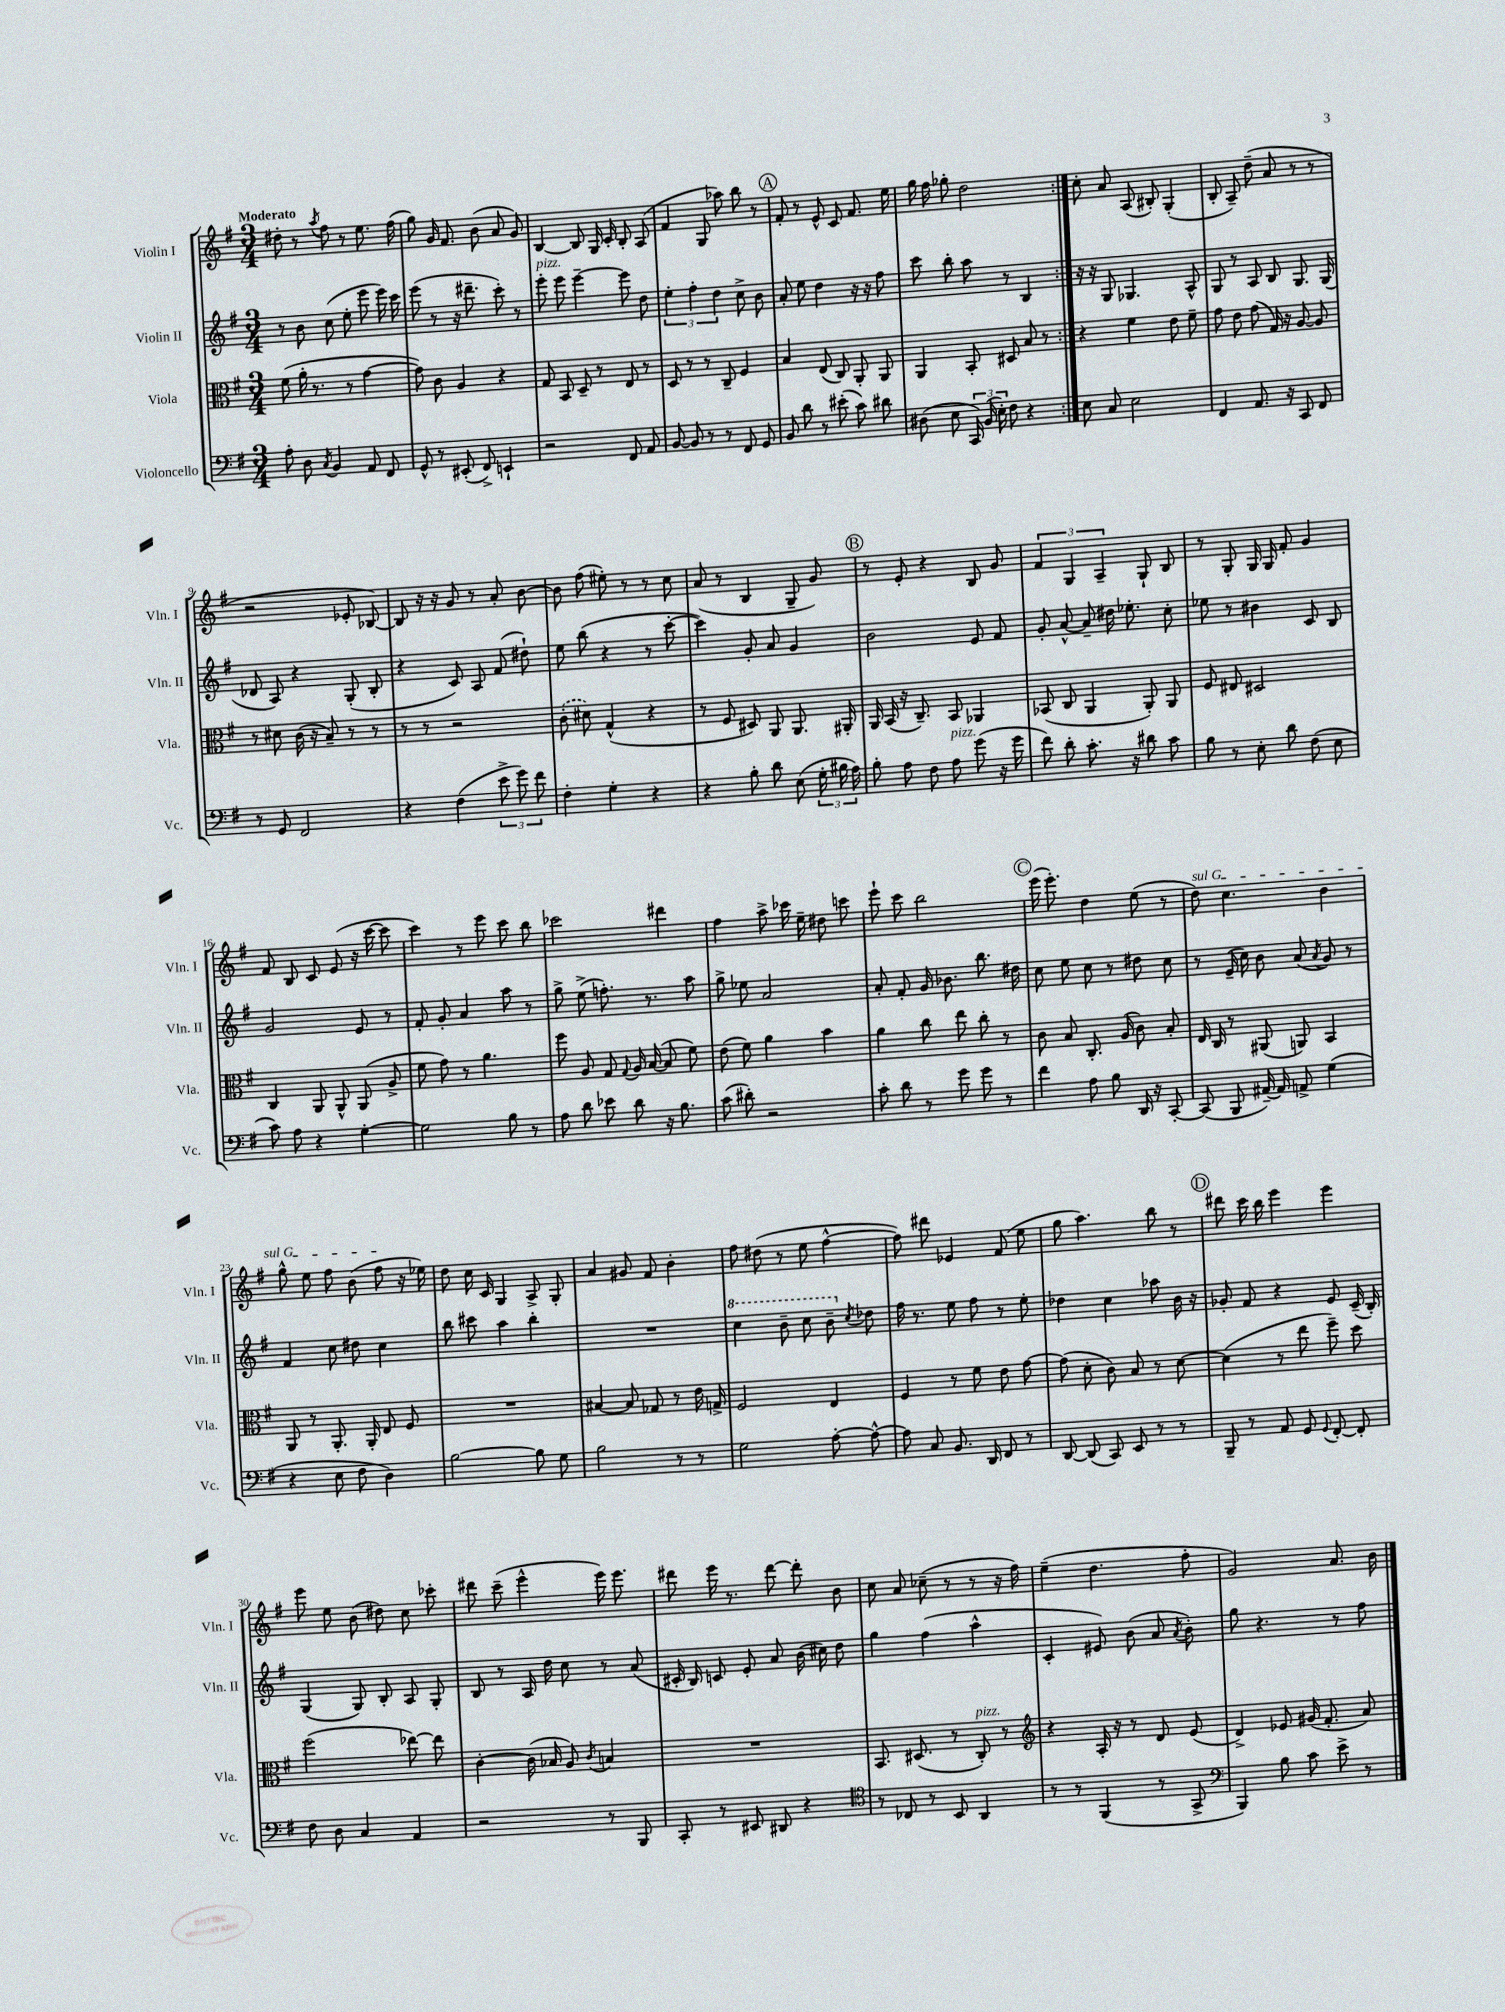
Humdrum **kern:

**kern	**kern	**kern	**kern
*part4	*part3	*part2	*part1
*staff4	*staff3	*staff2	*staff1
*I"Violoncello	*I"Viola	*I"Violin II	*I"Violin I
*I'Vc.	*I'Vla.	*I'Vln. II	*I'Vln. I
*clefF4	*clefC3	*clefG2	*clefG2
*k[f#]	*k[f#]	*k[f#]	*k[f#]
*M3/4	*M3/4	*M3/4	*M3/4
=1	=1	=1	=1
!	!	!	!LO:TX:a:B:t=Moderato
8A'\	(8f#\	8r	8dd#X'\
8D\	16a'\	8b\	8r
.	8.r	.	.
8qC/	.	.	8qaa/
4BB/	.	(8cc\	8ff#\
.	8r	8ee'\	8r
8AA/	[4g\	8eee\	8.ee\
8FF#/	.	16eee\)	.
.	.	16ccc\	(16ff#\
=2	=2	=2	=2
8GG^^/	8g\])	(8eee\	8gg\)
8r	8c\	8r	16g/
.	.	.	8.f#/
(8EE#X'/	4A/	16r	.
.	.	8.ddd#X~\	.
8FF#^/)	.	.	(8b\
4EEn`/	4r	8ccc'\)	8a/
.	.	8r	8g/)
=3	=3	=3	=3
!	!	!LO:TX:a:i:t=pizz.	!
2r	8G/	8eee'\	[4B/
.	8BB/	8eee\	.
.	8D~/	[4eee~\	8B/]
.	8r	.	16G/
.	.	.	16c'/
8FF#/	8E/	8eee\]	8B'/
8AA/	8r	8dd\	(8A/
=4	=4	=4	=4
[8BB/	8D/	6ee'\	4f#/
8BB/]	8r	.	.
.	.	6ff#'\	.
8r	8r	.	8G/
.	.	6dd\	.
8r	8C~/	.	8aa-X\)
8FF#/	4F#/	8cc^\	8bb\
8GG/	.	8b\	8r
!!LO:REH:place=s1:t=A
=5	=5	=5	=5
8BB/	4B/	8a'/	8f#'/
8d\	.	8ee\	8r
8r	(8E/	4dd\	8e^^/
(8e#X'\	8C/)	.	8c/
8c\)	8AA'/	16r	8.f#/
.	.	16r	.
8d#X\	8AA/	8ff#\	.
.	.	.	16ee\
=6	=6	=6	=6
(8D#X\	4AA/	8ccc\	16gg\
.	.	.	16ff#\
8E\	.	8bb'\	8gg-X'\
24CC/)	8BB'/	8aa\	2dd\
(24BB/	.	.	.
24E'\)	.	.	.
8F#\	8D#X/	8r	.
4r	8B/	4B/	.
.	8r	.	.
=7:|!	=7:|!	=7:|!	=7:|!
8E\	4r	16r	8cc'\
.	.	16r	.
8C/	.	8G/	8a/
2E\	4f#\	4.G-X/	(8A/
.	.	.	8B#X'/)
.	8e\	.	(4G'/
.	8f#~\	8A^^/	.
=8	=8	=8	=8
4FF#/	8g\	8G/	8B'/
.	8e\	8r	8A~/)
8.AA/	(8g\	8A/	(8dd~\
.	16G/)	8B/	8a/
16r	16r	.	.
8CC/	[8A/	8.G/	8r
8FF#/	8A/]	.	8r
.	.	(16G/	.
!!LO:LB:g=z
=9	=9	=9	=9
8r	8r	8d-X/	2r
8GG/	8d#X\	8A/)	.
2FF#/	(16c\	4r	.
.	16r	.	.
.	8B~/)	.	.
.	8r	(8G'/	8e-X'/
.	8r	8B'/	[8B-X/)
=10	=10	=10	=10
4r	8r	4r	8B-/]
.	8r	.	16r
.	.	.	16r
(4F#\	2r	8c/)	8g/
.	.	8A/	8r
12e^\	.	(8f#/	8a'/
12g\)	.	.	.
.	.	8dd#X`\)	[8b\
12f#\	.	.	.
=11	=11	=11	=11
4F#'\	(8c'\	8ee\	8b\]
.	8d#X\)	(8bb\	(8ff#\
4G'\	(4G^^/	4r	8ee#X'\)
.	.	.	8r
4r	4r	8r	8r
.	.	[8ccc'\	8cc\
=12	=12	=12	=12
4r	8r	4ccc\])	(8a/
.	8F#/	.	8r
8B'\	8D#X/)	8g'/	4B/
8d\	8AA/	8a/	.
(8E\	8.AA/	4g/	8G~/
24G'\	.	.	8g/)
24B#X\	.	.	.
.	16AA#X'/	.	.
24A\)	.	.	.
!!LO:REH:place=s1:t=B
=13	=13	=13	=13
8B'\	16AA/	2b\	8r
.	(16BB/	.	.
8A\	16r	.	8e'/
.	8.C~/)	.	.
8F#\	.	.	4r
!LO:TX:a:i:t=pizz.	!	!	!
8A\	8BB/	.	.
(8g\	4AA-X/	8e/	8B/
16r	.	8f#/	8g/
16g\	.	.	.
=14	=14	=14	=14
8f#\)	(8BB-X/	8g'/	6f#/
8d'\	8C/	[8a^^/	.
.	.	.	6G/
8.c'\	4AA/	8a~/]	.
.	.	.	6A~/
.	.	16dd#X\	.
16r	.	8.ee-X'\	.
8d#X\	8AA'/)	.	8G`/
8c\	8AA/	8cc'\	8B/
=15	=15	=15	=15
8B\	8F#/	8ee-X\	8r
8r	8E#X/	8r	8G'/
8E'\	2D#X/	4b#X\	16G/
.	.	.	16G/
8d\	.	.	8f#'/
(8F#\	.	8c/	4g/
8E\	.	8B/	.
!!LO:LB:g=z
=16	=16	=16	=16
8c\)	4C/	2g/	8f#/
8A\	.	.	8B/
4r	8AA/	.	8c/
.	8AA^^/	.	(8e/
[4G'\	(8AA/	8e/	16r
.	.	.	[16ccc\
.	8A^/	8r	8ccc\]
=17	=17	=17	=17
2G\]	8f#\	8f#'/	4ccc\)
.	8g\)	8g'/	.
.	8r	4a/	8r
.	4.a\	.	8eee\
8B\	.	8aa\	8ccc\
8r	.	8r	8bb\
=18	=18	=18	=18
8A\	8ff#\	8gg^\	2ccc-X\
8d\	8A/	(8ee^\	.
8e-X\	8G/	8.ffn'\)	.
.	8qqG/	.	.
8d\	16A/	.	.
.	([16B/	8.r	.
16r	8B/]	.	4ddd#X\
8.B\	.	.	.
.	8f#\)	8aa\	.
=19	=19	=19	=19
(8c\	(8e\	8gg^\	4ff#\
8d#X'\)	8f#\)	8ee-X\	.
2r	4a\	2a/	8aa^\
.	.	.	16ccc-X\
.	.	.	16ee~\
.	4b\	.	8dd#X\
.	.	.	8cccn\
=20	=20	=20	=20
8c'\	4a\	8a'/	8eee`\
8d\	.	8f#'/	8ccc\
8r	8cc\	16g/	2bb\
.	.	8.b-X\	.
8g\	8ee\	.	.
8g\	8cc'\	8.bb\	.
8r	8r	.	.
.	.	16dd#X\	.
!!LO:REH:place=s1:t=C
=21	=21	=21	=21
4f#\	8c\	8cc\	(16eee\
.	.	.	8.eee'\)
.	8B/	8ee\	.
8A\	8.C'/	8cc\	4dd\
8B\	.	8r	.
.	(16A/	.	.
16DD/	8c\)	8dd#X\	(8ee\
16r	.	.	.
[8CC'/	8B'/	8cc\	8r
=22	=22	=22	=22
!	!	!	!LO:TX:a:i:t=sul G
(8CC/]	16E/	8r	8dd\)
.	16C/	.	.
8BBB/	8r	(16e~/	4.cc\
.	.	16cc\)	.
[16AA#X~/)	(8AA#X/	8b\	.
16AA#/]	.	.	.
8AAn^/	8AAn/)	(8a/	.
.	.	8qa/	.
(4G\	4BB/	8g/)	4b\
.	.	8r	.
!!LO:LB:g=z
=23	=23	=23	=23
4r	8AA/	4f#/	8gg^^\
.	8r	.	8ee\
8E\	8.AA'/	8cc\	8ff#\
8F#\	.	8dd#X\	(8b\
.	16AA'/	.	.
4D\)	8E/	4cc\	8ff#\
.	8F#/	.	16r
.	.	.	16ee-X\)
=24	=24	=24	=24
[2B\	2.r	8bb\	8dd\
.	.	8ccc#X\	16cc\
.	.	.	16c/
.	.	4aa\	4G/
8B\]	.	4bb'\	8A^/
8G\	.	.	8G'/
=25	=25	=25	=25
2B\	[4B#X/	2.r	4a/
.	8B#/]	.	8g#X/
.	8G-X/	.	8f#/
8r	8r	.	4b'\
8r	16e\	.	.
.	16Gn^/	.	.
=26	=26	=26	=26
*	*	*8va	*
2G\	2F#/	4ccc\	8ff#\
.	.	.	(8dd#X\
.	.	8bb~\	8r
.	.	8ccc\	8ee\
[8A'\	4E/	8bb~\	[4ff#^^\
*	*	*X8va	*
.	.	8qcc/	.
8A^^\_	.	8dd-X\	.
=27	=27	=27	=27
8A\]	4F#/	16ff#\	8ff#\])
.	.	8.r	.
8C/	.	.	8ddd#X\
8.BB/	8r	8ee\	4e-X/
.	8f#\	8ff#\	.
16DD/	.	.	.
8FF#/	8e\	8r	(8f#/
8r	[8g\	8ee'\	8ee\
=28	=28	=28	=28
[8DD/	(8g\]	4dd-X\	8gg\
(8DD/]	8d'\	.	4.aa\)
8CC/)	8c\)	4cc\	.
8EE/	8B/	.	.
8r	8r	8aa-X\	8bb\
8r	[8d\	16b\	8r
.	.	16r	.
!!LO:REH:place=s1:t=D
=29	=29	=29	=29
8BBB~/	(4d\]	8g-X'/	8ddd#X\
8r	.	8f#/	16ccc\
.	.	.	16bb\
8AA/	8r	4r	4eee\
8GG/	8ee\	.	.
8qqGG/	.	.	.
[8FF#'/	8ff#~\)	8e/	4eee\
8FF#'/]	8dd\	(16c~/	.
.	.	16B'/)	.
!!LO:LB:g=z
=30	=30	=30	=30
8F#\	(2ff#\	(4G/	8eee\
8D\	.	.	8ee\
4C/	.	8G/)	(8b\
.	.	8B'/	8dd#X\)
4AA/	[8ee-X\)	8A/	8cc\
.	8ee-\]	8G'/	8ccc-X'\
=31	=31	=31	=31
2r	[4c'\	8B/	8ddd#X\
.	.	8r	(8ccc~\
.	(16c\]	16A/	4eee^^\
.	16B-X/	16dd\	.
.	8A/)	8cc\	.
.	8qc/	.	.
8r	4Bn/	8r	16eee\)
.	.	.	8.eee\
8BBB/	.	(8a/	.
=32	=32	=32	=32
8CC'/	2.r	16c#X'/	8ddd#X\
.	.	16B/)	.
8r	.	8cn/	16eee\
.	.	.	8.r
8EE#X/	.	8e'/	.
8DD#X/	.	8a/	[8ddd#\
4r	.	(16b\	8ddd#'\]
.	.	16cc#X\)	.
.	.	8dd\	8b\
=33	=33	=33	=33
*clefC4	*	*	*
8r	8.BB/	4gg\	8cc\
8C-X/	.	.	8a/
.	(8.D#X/	.	.
8r	.	(4ff#\	(8cc-X~\
8BB/	8r	.	8r
!	!LO:TX:a:i:t=pizz.	!	!
4AA/	8C'/)	4aa^^\	8r
.	8r	.	16r
.	.	.	16ff#\)
=34	=34	=34	=34
*	*clefG2	*	*
8r	4r	4c'/	(4ee~\
8r	.	.	.
(4FF#/	16A'/	8e#X/)	4.dd\
.	16r	.	.
.	8r	(8b\	.
8r	8d/	8a/	.
.	.	8qa/	.
8GG^/	(8e/	8b'\)	8ff#'\
=35	=35	=35	=35
*clefF4	*	*	*
4BBB/)	4d^/)	8gg\	2g/)
.	.	4.r	.
8B\	8e-X/	.	.
8c\	(16g#X/	.	.
.	8.f#'/	.	.
8e^\	.	8r	8.a/
8r	8a/)	8ff#\	.
.	.	.	16b\
==	==	==	==
*-	*-	*-	*-
